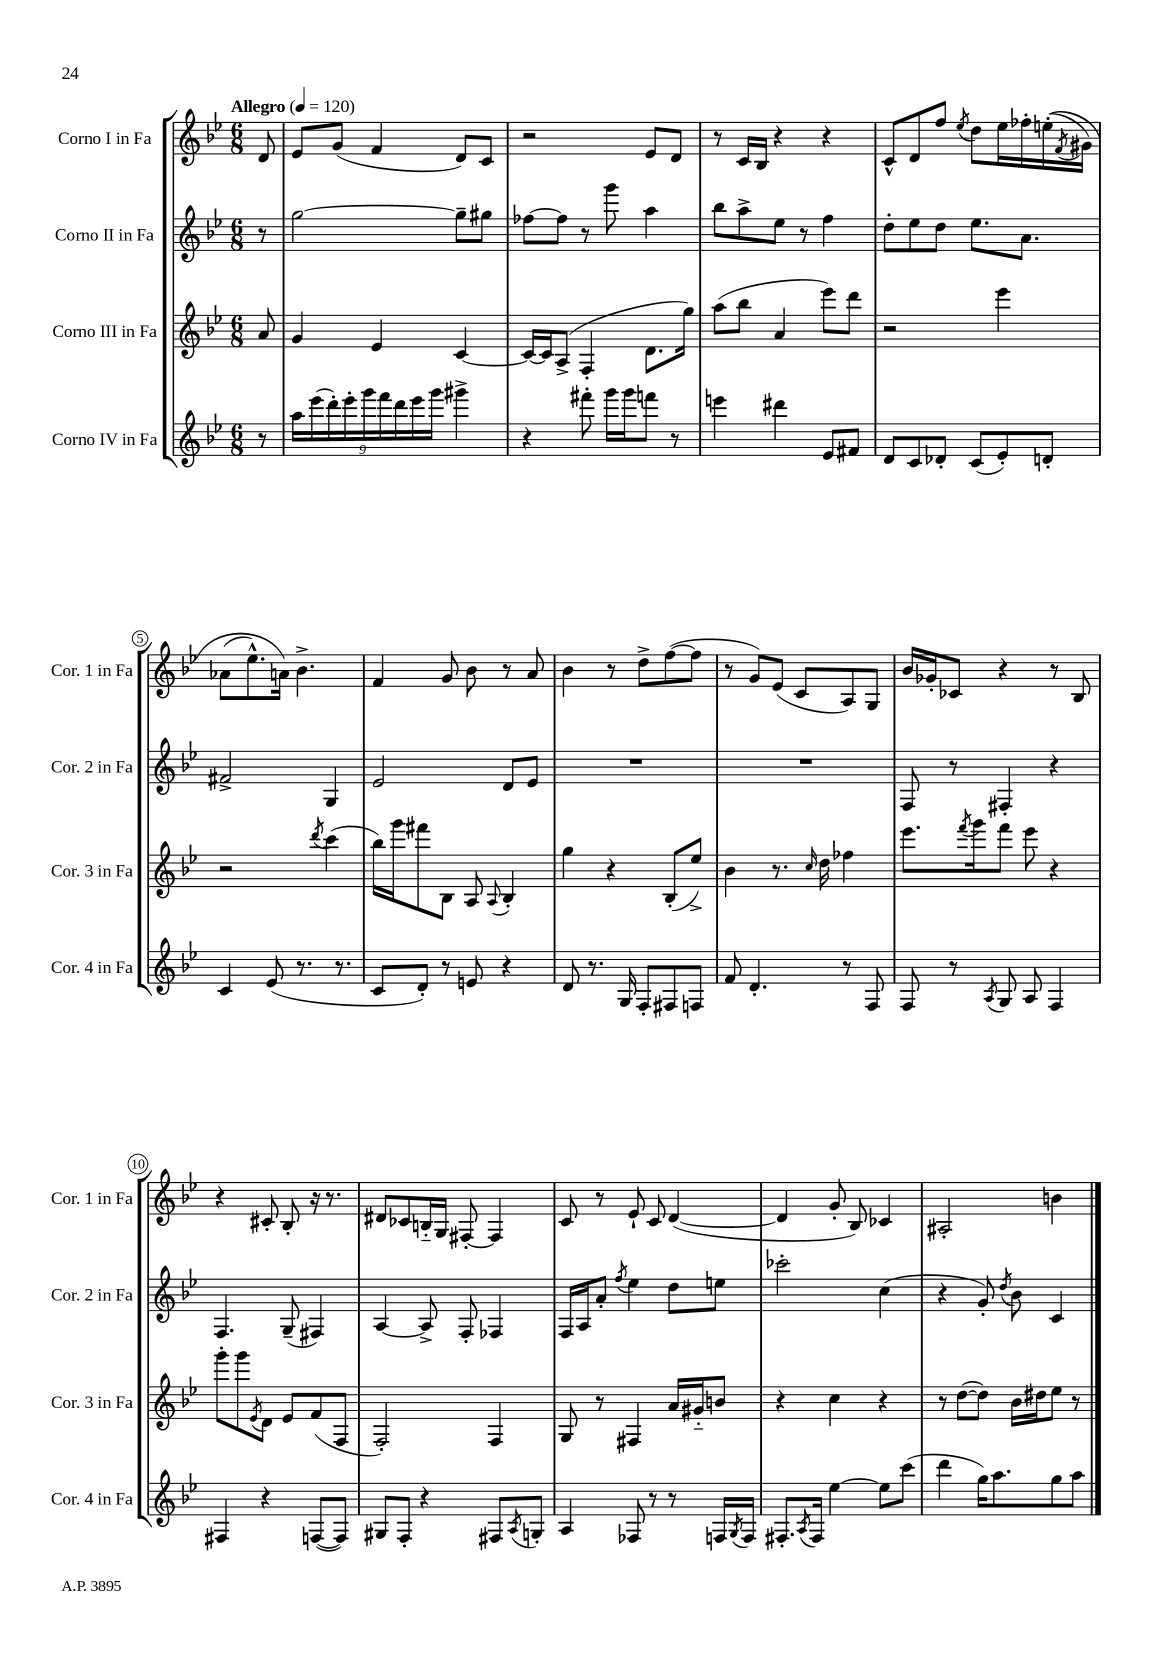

**kern	**kern	**kern	**kern
*staff4	*staff3	*staff2	*staff1
*clefG2	*clefG2	*clefG2	*clefG2
*k[b-e-]	*k[b-e-]	*k[b-e-]	*k[b-e-]
*M6/8	*M6/8	*M6/8	*M6/8
*MM120	*MM120	*MM120	*MM120
8r	8a	8r	8d
=	=	=	=
18aa	4g	[2gg	8e-
(18eee-	.	.	.
18ddd')	.	.	.
.	.	.	(8g
18eee-'	.	.	.
18ggg	.	.	.
.	4e-	.	4f
18fff	.	.	.
18ddd	.	.	.
18eee-	.	.	.
18ggg	.	.	.
4ggg#^	[4c	8gg~]	8d)
.	.	8gg#	8c
=	=	=	=
4r	16c_	[8ff-	2r
.	16c]	.	.
.	(8A^	8ff-]	.
8fff#'	4F'	8r	.
16ggg	.	8ggg	.
16ggg	.	.	.
8fff	8.d	4aa	8e-
8r	.	.	8d
.	16gg)	.	.
=	=	=	=
4eee	(8aa	8bb-	8r
.	8bb-	8aa^	16c
.	.	.	16B-
4ddd#	4a	8ee-	4r
.	.	8r	.
8e-	8eee-)	4ff	4r
8f#	8ddd	.	.
=	=	=	=
8d	2r	8dd'	8c^^
8c	.	8ee-	8d
8d-'	.	8dd	8ff
.	.	.	8qee-
(8c	.	8.ee-	8dd
8e-')	4eee-	.	16ee-
.	.	8.a	16ff-'
8d'	.	.	&((16ee'
.	.	.	8qf
.	.	.	16g#)
=	=	=	=
4c	2r	2f#^	(8a-
.	.	.	8.ee-^^)
(8e-	.	.	.
.	.	.	16a&)
8.r	.	.	4.b-^
.	8qddd	.	.
.	(4ccc	4G	.
8.r	.	.	.
=	=	=	=
8c	16bb-)	2e-	4f
.	16ggg	.	.
8d')	8fff#	.	.
8r	8B-	.	8g
8e	8A	.	8b-
.	8qqA	.	.
4r	4B-'	8d	8r
.	.	8e-	8a
=	=	=	=
8d	4gg	2.r	4b-
8.r	.	.	.
.	4r	.	8r
16G	.	.	.
8F'	.	.	8dd^
8F#	(8B-'	.	([8ff
8F	8ee-^)	.	8ff]
=	=	=	=
8f	4b-	2.r	8r
4.d'	.	.	8g)
.	8.r	.	(8e-
.	.	.	8c
.	16qqcc	.	.
.	16dd	.	.
8r	4ff-	.	8A)
8F	.	.	8G
=	=	=	=
8F	8.eee-	8F	16b-
.	.	.	16g-'
8r	.	8r	8c-
.	8qfff	.	.
.	16ggg	.	.
8qA	.	.	.
8G	8fff	4F#'	4r
8A	8eee-	.	.
4F	4r	4r	8r
.	.	.	8B-
=	=	=	=
4F#	8ggg'	4.F	4r
.	8ggg	.	.
.	8qe-	.	.
4r	8d	.	8c#'
.	8e-	(8G~	8B-'
([8F	(8f	4F#)	16r
.	.	.	8.r
8F])	8F	.	.
=	=	=	=
8G#	2F')	[4A	8d#
8F'	.	.	8c-
4r	.	8A^]	16B'~
.	.	.	16G
.	.	8F'	[8F#'
8F#	4F	4F-	4F#]
8qA	.	.	.
8G'	.	.	.
=	=	=	=
4A	8G	16F	8c
.	.	16A	.
.	8r	8a'	8r
.	.	8qff	.
8F-	4F#	4ee-	8e-`
8r	.	.	8c
8r	16a	8dd	([4d
.	16g#'~	.	.
16F	8b	8ee	.
8qG	.	.	.
16F	.	.	.
=	=	=	=
8.F#'	4r	2ccc-'	4d]
8qA	.	.	.
16F#	.	.	.
[4ee-	4cc	.	8g'
.	.	.	8B-)
8ee-]	4r	(4cc	4c-
(8ccc	.	.	.
=	=	=	=
4ddd	8r	4r	2A#'
.	([8dd	.	.
16gg)	8dd])	8g')	.
8.aa	.	.	.
.	.	8qdd	.
.	16b-	8b-	.
.	16dd#	.	.
8gg	8ee-	4c	4b
8aa	8r	.	.
==	==	==	==
*-	*-	*-	*-
